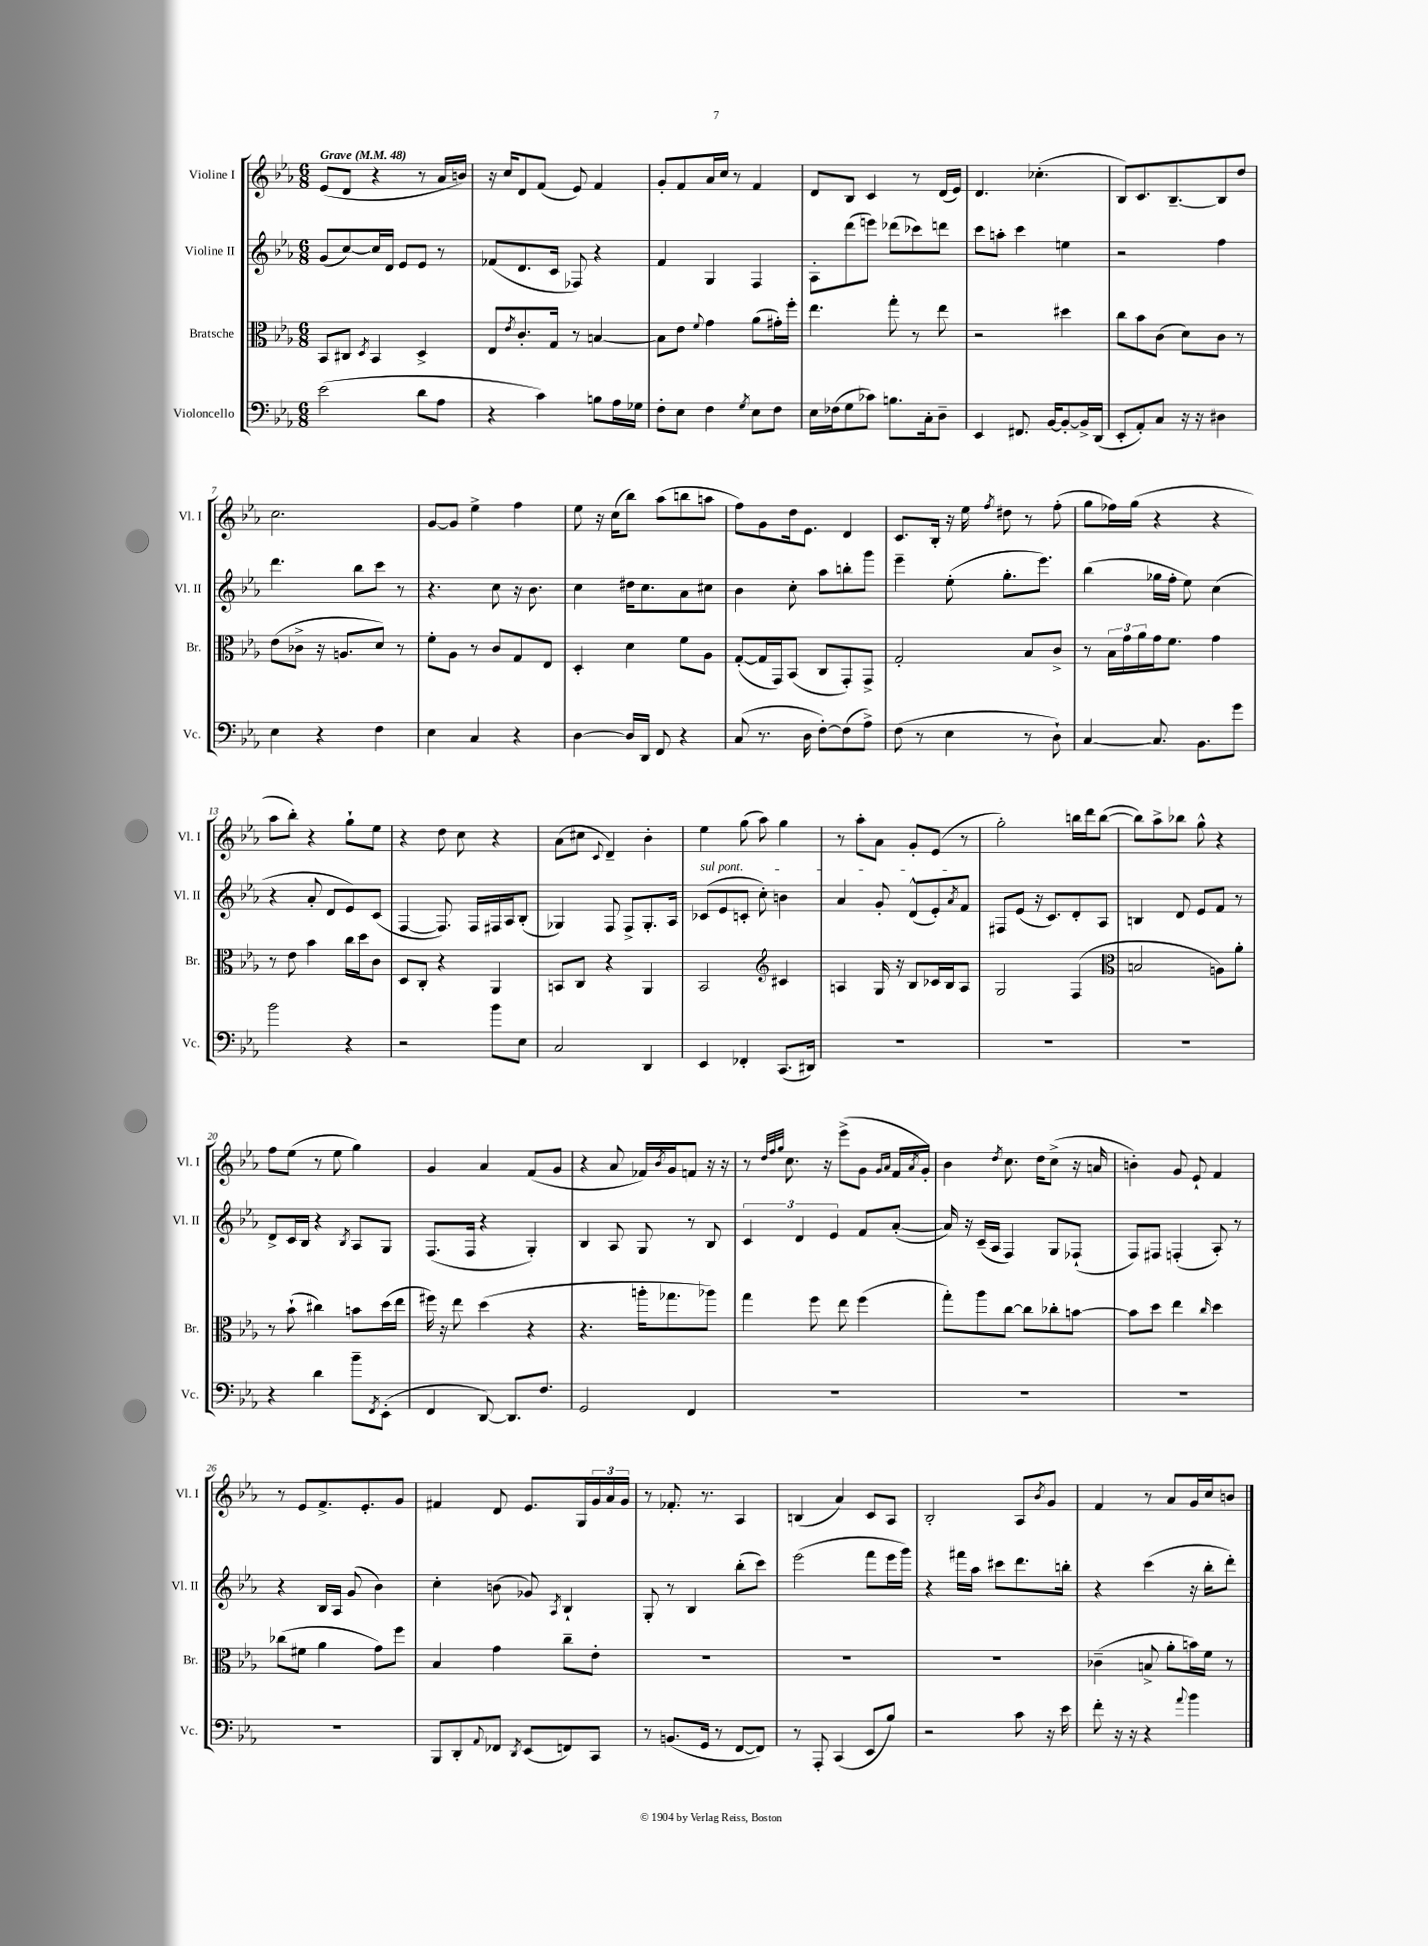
<<
\new StaffGroup <<
\new Staff = "s0" \with { instrumentName = "Violine I" shortInstrumentName = "Vl. I" } {
    \clef treble \key ees \major \numericTimeSignature \time 6/8 \tempo "Grave" 4 = 48
    ees'8( d'8 r4 r8 aes'16 b'16) |
    r16 c''16 d'8 f'8( ees'8) f'4 |
    g'8-. f'8 aes'16 c''16 r8 f'4 |
    d'8 bes8 c'4 r8 d'16( ees'16) |
    d'4. ces''4.-.( |
    bes8) c'8. bes8.~-- bes8 d''8 |
    c''2. |
    g'8~ g'8 ees''4-> f''4 |
    ees''8 r16 c''16( bes''8) aes''8( b''8 a''8 |
    f''8) g'8 d''16 ees'8. d'4 |
    c'8. bes16-. r16 ees''16 \acciaccatura { f''8 } dis''8 r8 f''8-.( |
    g''8 fes''16) g''16( r4 r4 |
    aes''8 bes''8-.) r4 g''8-! ees''8 |
    r4 d''8 c''8 r4 |
    aes'8( cis''8 \appoggiatura { c'8 } d'4--) bes'4-. |
    ees''4 g''8( aes''8) g''4 |
    r8 aes''8-. aes'8 g'8-. ees'8( r8 |
    g''2-.) b''16 d'''16 b''8~( |
    b''8) aes''8-> bes''8 g''8-^ r4 |
    f''8 ees''8( r8 ees''8 g''4) |
    g'4 aes'4 f'8( g'8 |
    r4 aes'8 fes'16) \acciaccatura { bes'8 } g'16 f'8 r16 r16 |
    r8 \grace { d''32 f''32 g''32 } c''8. r16 ees'''8->( g'8 \grace { g'16 aes'16 } f'16 \acciaccatura { aes'8 } g'16-.) |
    bes'4 \acciaccatura { d''8 } c''8. d''16 c''8->( r16 a'16 |
    b'4-.) g'8 ees'8-! f'4 |
    r8 ees'8 f'8.-> ees'8.-. g'8 |
    fis'4 d'8 ees'8. g16 \tuplet 3/2 { g'16 aes'16 g'16 } |
    r8 fes'8.-. r8. aes4 |
    b4( aes'4) c'8 aes8 |
    bes2-. aes8 \acciaccatura { bes'8 } g'8 |
    f'4 r8 aes'8 g'16 c''16 b'8 \bar "|." |
}
\new Staff = "s1" \with { instrumentName = "Violine II" shortInstrumentName = "Vl. II" } {
    \clef treble \key ees \major \numericTimeSignature \time 6/8
    g'8( c''8~) c''16 d'16 ees'8 ees'8 r8 |
    fes'8( d'8. c'16 fes8) r4 |
    f'4 g4 f4 |
    aes8-. d'''8( e'''8) des'''8( ces'''8) d'''8 |
    c'''8 a''8-. c'''4 e''4 |
    r2 f''4 |
    d'''4. bes''8 c'''8 r8 |
    r4. c''8 r16 bes'8. |
    c''4 dis''16 c''8. aes'8 cis''8 |
    bes'4 c''8-. aes''8 b''8-. g'''8 |
    ees'''4-- ees''8-.( g''8.-. ees'''8.) |
    bes''4( ges''16 f''16-. ees''8) c''4( |
    r4 aes'8-. d'8 ees'8) c'8( |
    f4~ f8.) f16 fis16 aes16 bes8-.( |
    ges4) f8 f8-> ges8.-. aes16 |
    \once \override TextSpanner.bound-details.left.text = \markup { \italic "sul pont." } ces'8\startTextSpan( ees'8 c'8-. c''8-.) b'4 |
    aes'4 g'8-. d'8-^( ees'8-.) \acciaccatura { aes'8 } f'8\stopTextSpan |
    fis8 ees'8( r16 c'8.) d'8-. aes8 |
    b4 d'8 ees'8 f'8 r8 |
    d'8-> c'16 bes16 r4 \acciaccatura { bes8 } aes8 g8 |
    f8.( f16 r4 g4-.) |
    bes4 aes8 g8 r8 bes8 |
    \tuplet 3/2 { c'4 d'4 ees'4 } f'8 aes'8~-.( |
    aes'16) r16 c'16--( aes16 f4) g8 fes8-!( |
    f8) fis8 f4-.( aes8-.) r8 |
    r4 bes16 aes16 g'8( bes'4) |
    c''4-. b'8( ges'8) \acciaccatura { aes8 } bes4-! |
    g8-. r8 bes4 bes''8-.( c'''8) |
    ees'''2( f'''8 ees'''16 g'''16) |
    r4 fis'''16 aes''16 cis'''8 d'''8. b''16-. |
    r4 c'''4( r16 bes''16-. d'''8-.) \bar "|." |
}
\new Staff = "s2" \with { instrumentName = "Bratsche" shortInstrumentName = "Br." } {
    \clef alto \key ees \major \numericTimeSignature \time 6/8
    bes,8 cis8 \acciaccatura { d8 } bes,4 d4-> |
    ees8 \acciaccatura { ees'8 } c'8.-. g16 r8 b4~ |
    b8 ees'8 \appoggiatura { f'8 } g'4 aes'8( gis'16-.) f''16-. |
    ees''4. g''8-. r8 ees''8 |
    r2 dis''4 |
    c''8 bes'8 c'8( d'8) c'8 r8 |
    ees'8( ces'8-> r16 a8. d'8) r8 |
    f'8-. aes8 r8 c'8 g8 ees8 |
    d4-. d'4 f'8 aes8 |
    g8~-.( g16 g,16) bes,8( c8 g,8-.) g,8-> |
    g2-. bes8 c'8-> |
    r8 \tuplet 3/2 { bes16 g'16 aes'16 } g'16 f'8. g'4 |
    r8 ees'8 bes'4 c''16 d''16 c'8 |
    d8 c8-. r4 aes,4 |
    b,8 c8 r4 aes,4 |
    bes,2 \clef treble cis'4 |
    a4 g16 r16 bes8 ces'16 bes16 a8 |
    g2 f4( |
    \clef alto b2 a8) aes'8-. |
    r8 bes'8-!( cis''4) b'8 d''16( ees''16 |
    fis''16) r16 ees''8 d''4( r4 |
    r4. a''16-. ges''8. aes''8) |
    g''4 f''8 ees''8 f''4( |
    g''8-.) aes''8 c''8~ c''8 ces''8-. b'8~ |
    b'8 d''8 ees''4 \grace { c''16 } d''4 |
    ces''8( fis'8 aes'4 g'8) f''8 |
    bes4 g'4 c''8-- ees'8-. |
    R2. |
    R2. |
    R2. |
    ces'4--( b8-> aes'8-. b'16) f'16 r8 \bar "|." |
}
\new Staff = "s3" \with { instrumentName = "Violoncello" shortInstrumentName = "Vc." } {
    \clef bass \key ees \major \numericTimeSignature \time 6/8
    ees'2( d'8 aes8 |
    r4 c'4) b8 aes16 ges16 |
    f8-. ees8 f4 \acciaccatura { g8 } ees8 f8 |
    ees16 fes16( g8 ces'8) b8. c16-. d8-- |
    ees,4 fis,8. bes,16~ bes,8~-. bes,16-> d,16( |
    ees,8-. aes,8-.) c8 r16 r16 dis4 |
    ees4 r4 f4 |
    ees4 c4 r4 |
    d4~ d16 d,16 f,8 r4 |
    c8( r8. d16 f8~-.) f8( aes8->) |
    f8( r8 ees4 r8 d8-!) |
    c4~ c8. bes,8. g'8 |
    bes'2 r4 |
    r2 bes'8 ees8 |
    c2 d,4 |
    ees,4 fes,4-. c,8.( dis,16) |
    R2. |
    R2. |
    R2. |
    r4 d'4 bes'8-- \acciaccatura { f,8 } ees,8-.( |
    f,4 d,8~) d,8. f8. |
    g,2 f,4 |
    R2. |
    R2. |
    R2. |
    R2. |
    bes,,8 d,8-. \appoggiatura { aes,8 } fes,8 \acciaccatura { d,8 } ees,8( f,8) c,8 |
    r8 b,8.( g,16 r8 f,8~ f,8) |
    r8 aes,,8-. c,4( ees,8 bes8) |
    r2 c'8 r16 ees'16 |
    f'8-. r16 r16 r4 \appoggiatura { aes'8 } bes'4 \bar "|." |
}
>>
>>
